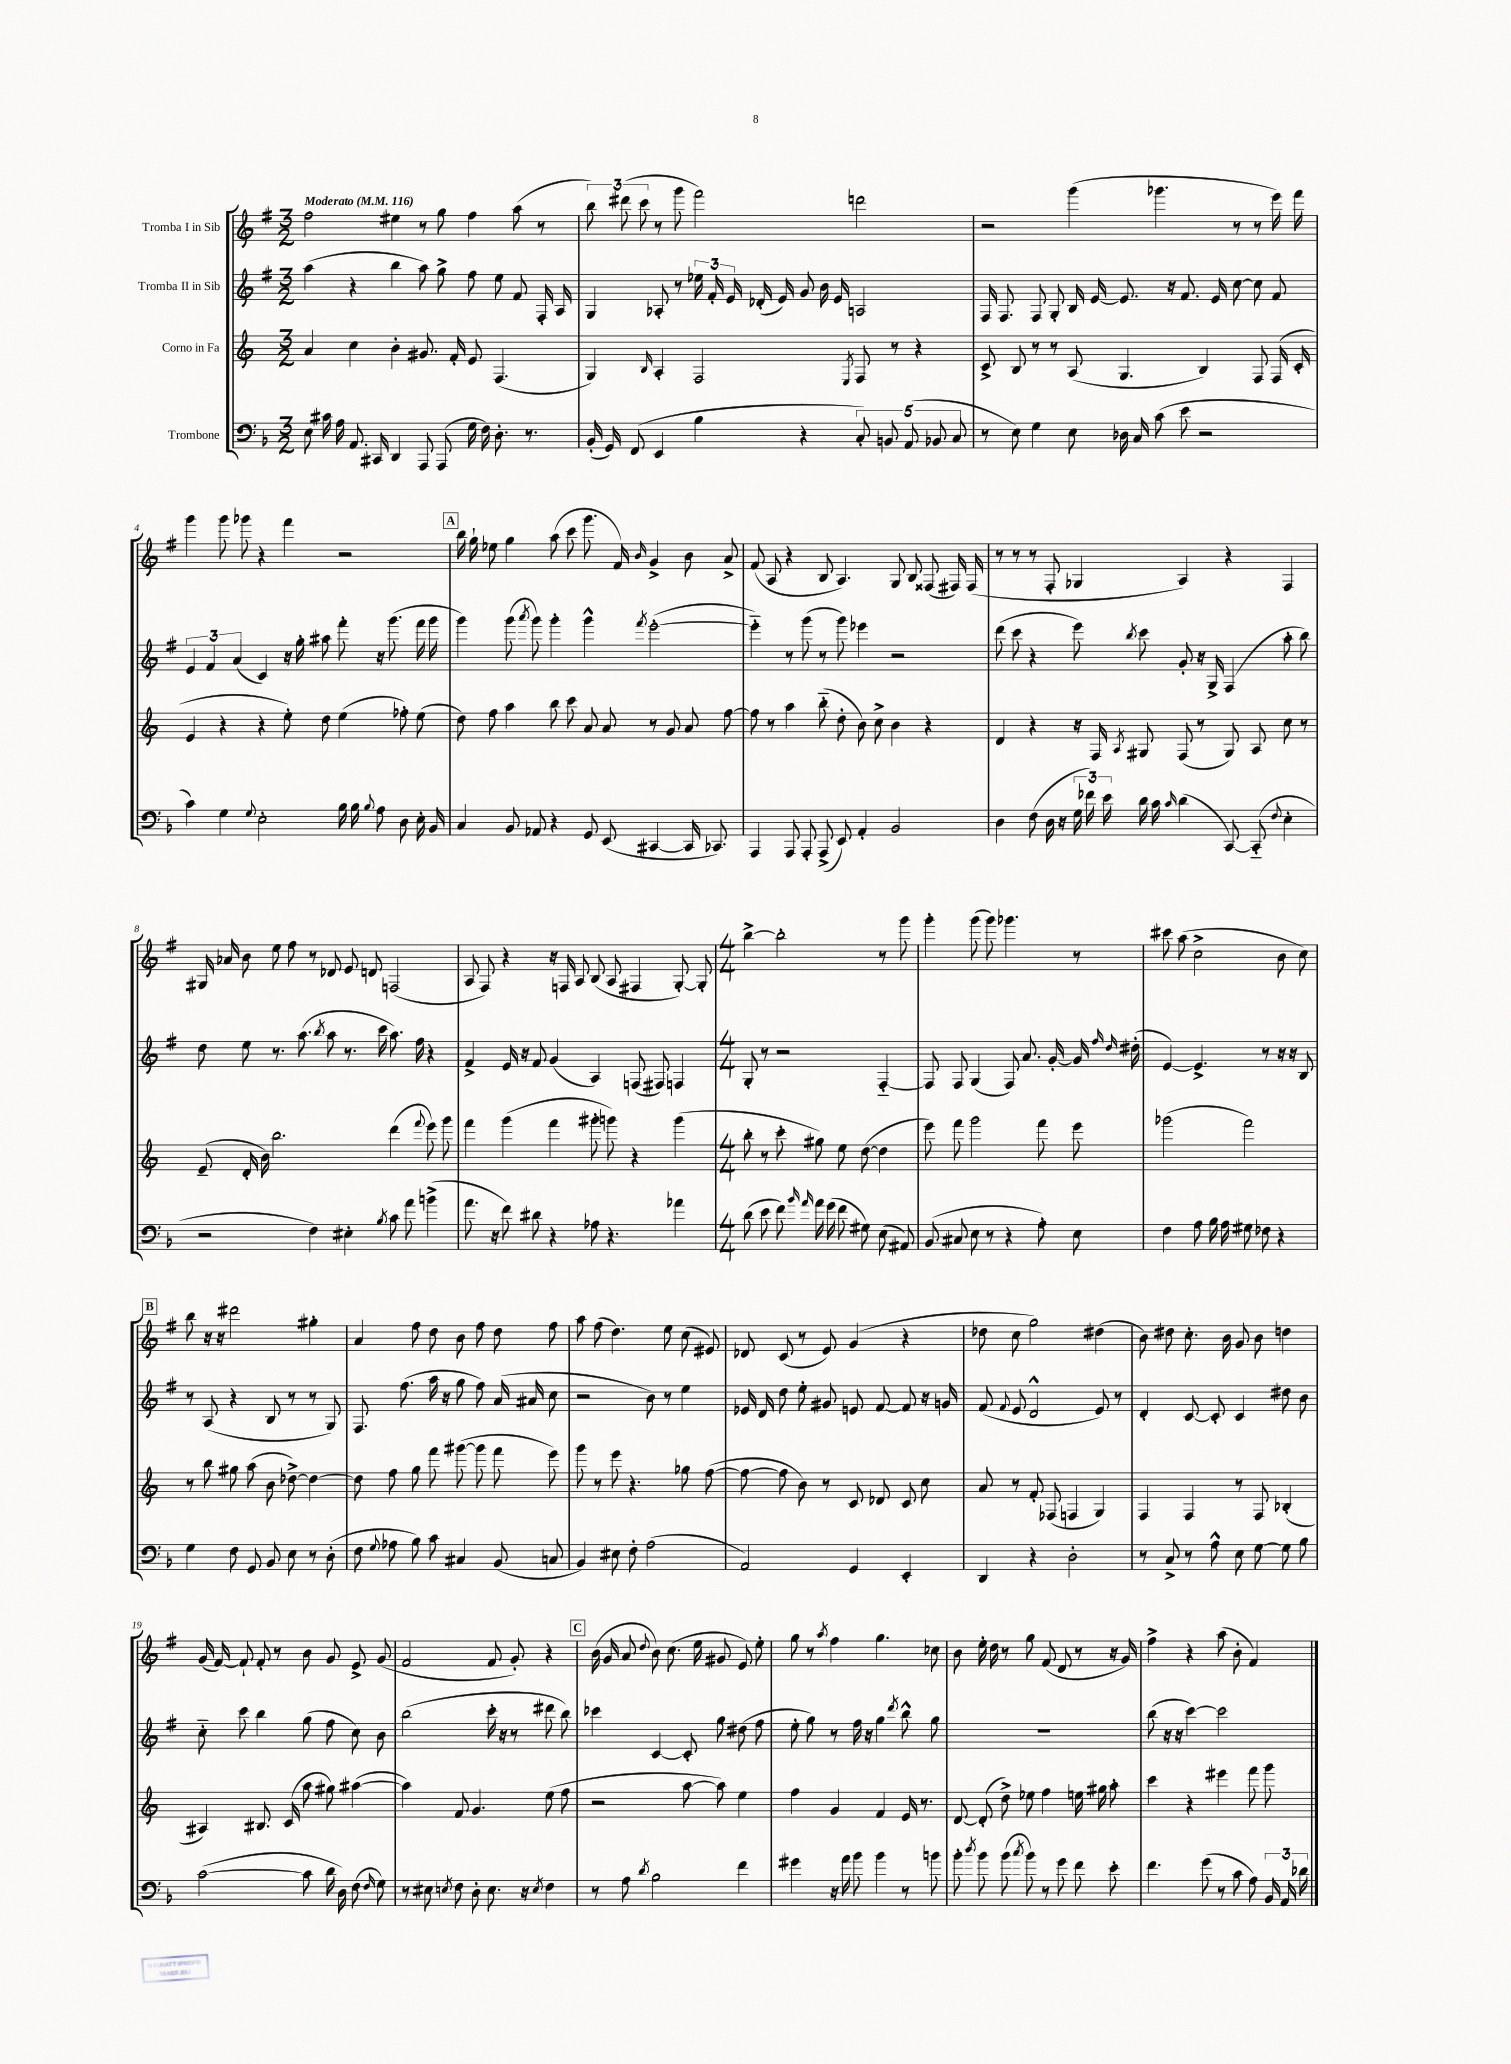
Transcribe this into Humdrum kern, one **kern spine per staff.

**kern	**kern	**kern	**kern
*staff4	*staff3	*staff2	*staff1
*clefF4	*clefG2	*clefG2	*clefG2
*k[b-]	*k[]	*k[f#]	*k[f#]
*M3/2	*M3/2	*M3/2	*M3/2
*MM116	*MM116	*MM116	*MM116
8E	4a	(4aa	2ff#
16c#	.	.	.
16A	.	.	.
8.AA	4cc	4r	.
16CC#	.	.	.
4DD	4b'	4bb	4ee#
8AAA	8.g#	8aa)	8r
(8AAA	.	8gg^	8gg
.	16f'	.	.
16G	8e	8ff#	4ff#
16F)	.	.	.
8.D'	(4.F	8ee	.
.	.	8f#	(8aa
8.r	.	.	.
.	.	16F#'	8r
.	.	16A	.
=	=	=	=
(16BB-'	4G)	4G	12bb)
16GG)	.	.	.
.	.	.	(12ddd#
(8FF	.	.	.
.	.	.	12ccc
.	16qqB	.	.
4EE	4A'	8A-'	8r
.	.	8r	8ggg
4B-	2F	24ee-	2fff#)
.	.	24f#'	.
.	.	24e	.
.	.	(16d-'	.
.	.	16e)	.
4r	.	8g	.
.	.	16b	.
.	.	16e	.
.	8qE	.	.
10C')	8F	2A	2ddd
10BB	.	.	.
.	8r	.	.
(10AA	.	.	.
.	4r	.	.
10BB-	.	.	.
10C	.	.	.
=	=	=	=
8r	8c^	16F#	2r
.	.	8.F#	.
8E)	8B	.	.
4G	8r	8F#	.
.	8r	8G'	.
8E	(8A	16B	(4ggg
.	.	[16e	.
16D-	4.G	8.e]	.
16C	.	.	.
(8c	.	.	4.ggg-
.	.	16r	.
8e	.	8.f#	.
2r	4B)	.	.
.	.	16e	.
.	.	[8cc	8r
.	8F	8cc]	8r
.	(16F	8f#	16eee)
.	16c'	.	16fff#
=	=	=	=
4c)	4e	6e	4ggg
.	.	6f#	.
4G	4r	.	8ggg
.	.	(6a	.
.	.	.	8ggg-
8qqG	.	.	.
2E'	4r	4c)	4r
.	8ee')	16r	4fff#
.	.	16gg'	.
.	8dd	8aa#	.
16B-	(4ee	8fff#'	2r
16B-	.	.	.
8qqB-	.	.	.
8A	.	16r	.
.	.	(8.ggg	.
8D	8ff-')	.	.
16E'	(8ee	16fff#	.
16BB-	.	16ggg	.
=	=	=	=
4C	8dd)	4ggg)	16bb
.	.	.	16gg`
.	8ff	.	8ee-
8BB-	4aa	(8ggg	4gg
.	.	8qaaa	.
8AA-	.	8ggg)	.
4r	8bb	4ggg'	(8aa
.	8ccc	.	8ccc
8GG	8a	4ggg^^	8.ggg
(8EE	8a	.	.
.	.	.	16f#)
.	.	8qfff#	16qqb
[4CC#	8r	([2eee'	4g^
.	8g	.	.
16CC#]	8a	.	8b
8.CC-)	.	.	.
.	[8ff	.	8a^
=	=	=	=
4AAA	8ff]	4eee'~])	(8f#
.	8r	.	8A
8AAA	4aa	8r	4r
8AAA'	.	(8ggg	.
(8AAA^	(8bb'~	8r	8B
8EE)	8dd'	8ggg)	4.A)
4AA'	8b)	4eee-	.
.	8cc^	.	.
2BB-	4b	2r	8G
.	.	.	8B
.	4r	.	(8F##
.	.	.	16F#)
.	.	.	(16F#
=	=	=	=
4D	4d	(8ddd	8r
.	.	8ccc	8r
(8F	4r	4r	8r
16D	.	.	8F#'
16r	.	.	.
24G	16r	8eee)	4G-
24f-)	.	.	.
.	16F	.	.
24e	.	.	.
.	8qA	8qbb	.
16d	8G#	8ccc	.
16c	.	.	.
16qqc	.	.	.
(4d	(8F	8g'	4A)
.	8r	16r	.
.	.	16G^	.
[8CC)	8G#)	(4F#	4r
(8CC'~]	8A	.	.
8qqF	.	.	.
4E'	8cc	8aa'	4F#
.	8r	8bb)	.
=	=	=	=
2r	(8e~	8dd	16G#
.	.	.	16a-
.	16d'	8ee	8b
.	16b)	.	.
.	2.bb	8.r	8ee
.	.	.	8ff#
.	.	(8.aa	.
4F)	.	.	8r
.	.	8qbb	.
.	.	8aa	8d-
4E#'	.	8.r	8e
.	.	.	8d
.	.	16ccc	.
8qB-	.	.	.
8c	(4ddd	8.aa)	(2F
8a	.	.	.
.	.	16ff#	.
.	8qqfff	.	.
(4b^	8eee)	4r	.
.	8ggg	.	.
=	=	=	=
8.a	4fff	4f#^	8A
.	.	.	8F#)
16r	.	.	.
8f)	(4ggg	16e	4r
.	.	16r	.
8d#	.	8f#	.
4r	4fff	(4g	16r
.	.	.	16F
.	.	.	8A
8A-	8ggg#'	4A)	(8B
4.r	8ggg)	.	8A
.	4r	(8F	4F#
.	.	8F#)	.
4a-	(4ggg	4F	[8G')
.	.	.	8G']
=	=	=	=
*M4/4	*M4/4	*M4/4	*M4/4
(8d	8bb'	8G'	[4bb^
8e	8r	8r	.
8f)	8ccc'	2r	2bb']
16qqb-	.	.	.
16qqa	.	.	.
16a	8gg#)	.	.
(16g	.	.	.
8f	8ee	.	.
8G#)	([8dd	.	.
(8E	4dd]	[4F#'~	8r
8AA#)	.	.	8ggg
=	=	=	=
(8BB-	8eee)	8F#]	4ggg'
8C#	8fff	8F#	.
8E	2ggg	(4G	(8ggg
8r	.	.	8ggg)
4r	.	8F#)	4.ggg-
.	.	8.a	.
8A')	8fff	.	.
.	.	[16g'	.
8E	8eee	16g]	8r
.	.	16qqff#	.
.	.	16qqdd	.
.	.	(16dd#'	.
=	=	=	=
4F	(2ggg-	[4e)	8ccc#
.	.	.	(8aa
8A	.	4.e^]	2cc^
16B-	.	.	.
16A	.	.	.
8G#	2fff)	.	.
8F-	.	8r	.
4r	.	16r	8b
.	.	16r	.
.	.	8B	8cc)
=	=	=	=
4G	8r	8r	8bb
.	8bb	(8A	16r
.	.	.	16r
8F	8gg#	4r	2ddd#
8GG	(8aa	.	.
8BB-	8b	8B	.
8E	[8dd-^)	8r	.
8r	4dd-_	8r	4gg#'
(8D'	.	8G)	.
=	=	=	=
8F	8dd-]	8.F#	4a
8qqG	.	.	.
8A-	8ff	.	.
.	.	(8.ff#	.
8B-)	8gg	.	8ff#
8c	8fff	16aa	8dd
.	.	16r	.
4C#	([8ggg#	8gg	8b
.	8ggg#]	8ff#)	8ff#
(8BB-	8fff	(16a	8dd
.	.	16a#	.
8C	8eee)	8cc	8ff#
=	=	=	=
4BB-)	8ggg	2r	8aa
.	8r	.	(8ff#
8E#	8eee	.	4.dd)
8F'	4.r	.	.
(2A	.	8b)	.
.	.	8r	8ee
.	8gg-	4ee	(8cc
.	([8ff	.	8e#)
=	=	=	=
2AA)	8ff_	16e-	8d-
.	.	16d	.
.	8ff]	8dd	(8c
.	8b)	8ee'	8r
.	8r	8g#	8e)
4GG	8c	8e	(4g
.	8d-	[8f#	.
4EE'	8c	8f#]	4r
.	8cc	16r	.
.	.	16g	.
=	=	=	=
4DD	8a	(8f#	8dd-
.	.	8qqf#	.
.	8r	8e	8cc
4r	8f'	2d^^	2gg)
.	(8F-	.	.
2D'	4F	.	.
.	4G)	8e)	(4dd#
.	.	8r	.
=	=	=	=
8r	4F	4d'	8b)
8C^	.	.	8dd#
8r	4F	[8c	8.cc'
8A^^	.	8c']	.
.	.	.	16b
8E	8r	4c	8g
[8G	8F	.	8b
8G]	(4B-'	8dd#	4dd
8B-	.	8b	.
=	=	=	=
([2c	4A#)	8cc'~	(16g
.	.	.	[16f#)
.	.	8ccc	8f#`]
.	8.B#	4bb	8f#'
.	.	.	8r
.	(16c	.	.
8c]	8aa	(8gg	8b
16d	8gg#)	8ff#	8g
16D)	.	.	.
(8F	([4aa#	8cc)	8e^
16qqF	.	.	.
8G)	.	8b	(8g
=	=	=	=
8r	4aa#])	(2bb	2f#
8E#	.	.	.
8qE	.	.	.
8F	8f	.	.
8D'	4.g	.	.
8.E	.	16ccc'	8f#
.	.	16r	.
.	.	8r	8g')
16r	.	.	.
8qE	.	.	.
4F	(8ee	8ddd#	4r
.	8ff	8bb)	.
=	=	=	=
8r	2r	4ccc-	(16b
.	.	.	16g
8A	.	.	8a
8qd	.	.	8qqdd
2B-	.	[4c	8b)
.	.	.	(8.cc
.	[8aa	8c']	.
.	.	.	16ee
.	8aa])	8gg	8g#
4f	4ee	(8dd#	8e)
.	.	8ff#	8ee'
=	=	=	=
4g#	4ff	8ee'	8gg
.	.	8gg)	8r
.	.	.	8qaa
16r	4g	8r	4ff#
16a	.	.	.
8b-	.	16ff#	.
.	.	16r	.
4b-	4f	4gg	4.gg
.	.	8qddd	.
8r	16e	8bb^^	.
.	8.r	.	.
8b	.	8gg	8cc-
=	=	=	=
8b-'	[8d	1r	8b
8qdd	.	.	.
8b-	(8d']	.	16ee'
.	.	.	16dd
(8b-	8dd^)	.	8r
8qcc	.	.	.
8b-)	8ee-	.	8gg
8r	4ff	.	(8f#
8g	.	.	8d
8f	16ee	.	8r
.	16gg#	.	.
8e'	8aa'	.	16r
.	.	.	16g)
=	=	=	=
4.f	4ccc	(8bb	4ff#^
.	.	16r	.
.	.	16r	.
.	4r	[4ccc)	4r
(8g	.	.	.
8r	4eee#	2ccc]	(8aa
8c	.	.	8b'
8A)	8fff	.	4f#)
24BB-	8ggg	.	.
24AA	.	.	.
24d-	.	.	.
==	==	==	==
*-	*-	*-	*-
